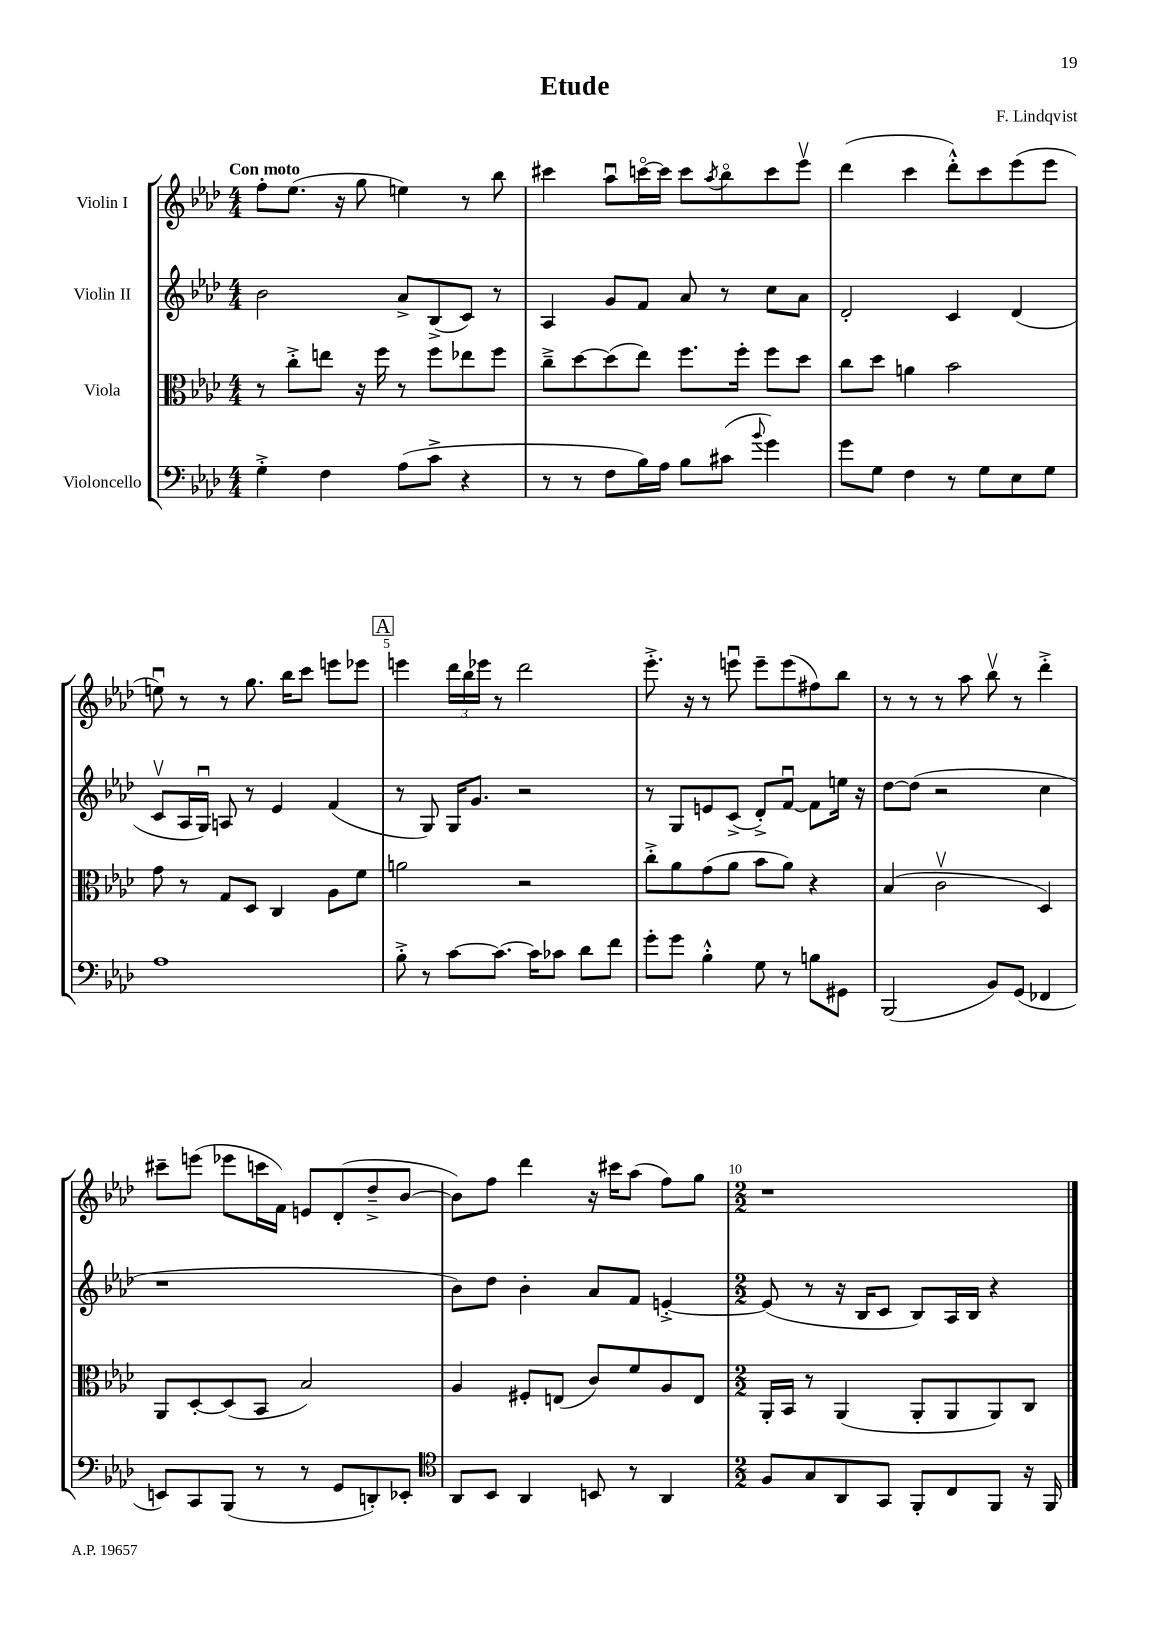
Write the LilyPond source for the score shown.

\header { title = "Etude" composer = "F. Lindqvist" }
<<
\new StaffGroup <<
\new Staff = "s0" \with { instrumentName = "Violin I" } {
    \clef treble \key aes \major \numericTimeSignature \time 4/4 \tempo "Con moto"
    f''8-. ees''8.( r16 g''8 e''4) r8 bes''8 |
    cis'''4 aes''8\downbow c'''16~\flageolet c'''16 c'''8 \acciaccatura { aes''8 } bes''8\flageolet c'''8 ees'''8\upbow |
    des'''4( c'''4 des'''8-.-^) c'''8 ees'''8( ees'''8 |
    e''8\downbow) r8 r8 g''8. bes''16 c'''8 e'''8 ees'''8 |
    \mark \markup { \box "A" } e'''4 \tuplet 3/2 { des'''16 bes''16 ees'''16 } r8 des'''2 |
    ees'''8.-.-> r16 r8 e'''8\downbow e'''8-- e'''8( fis''8) bes''8 |
    r8 r8 r8 aes''8 bes''8\upbow r8 des'''4-.-> |
    cis'''8-- e'''8( ees'''8 c'''16 f'16) e'8 des'8-.( des''8---> bes'8~ |
    bes'8) f''8 des'''4 r16 cis'''16 aes''8( f''8) g''8 |
    \numericTimeSignature \time 2/2 r1 \bar "|." |
}
\new Staff = "s1" \with { instrumentName = "Violin II" } {
    \clef treble \key aes \major \numericTimeSignature \time 4/4
    bes'2 aes'8-> bes8->( c'8) r8 |
    aes4 g'8 f'8 aes'8 r8 c''8 aes'8 |
    des'2-. c'4 des'4( |
    c'8\upbow aes16 g16\downbow) a8 r8 ees'4 f'4( |
    \mark \markup { \box "A" } r8 g8) g16 g'8. r2 |
    r8 g8 e'8 c'8->( des'8-.->) f'8~\downbow f'8 e''16 r16 |
    des''8~ des''8( r2 c''4 |
    r1 |
    bes'8) des''8 bes'4-. aes'8 f'8 e'4~-.-> |
    \numericTimeSignature \time 2/2 e'8( r8 r16 bes16 c'8 bes8) aes16 bes16 r4 \bar "|." |
}
\new Staff = "s2" \with { instrumentName = "Viola" } {
    \clef alto \key aes \major \numericTimeSignature \time 4/4
    r8 c''8-.-> e''8 r16 f''16 r8 f''8 ees''8 f''8 |
    c''8---> des''8~ des''8( ees''8) f''8. f''16-. f''8 des''8 |
    c''8 des''8 a'4 bes'2 |
    g'8 r8 g8 des8 c4 aes8 f'8 |
    \mark \markup { \box "A" } a'2 r2 |
    c''8-.-> aes'8 g'8( aes'8 bes'8 aes'8) r4 |
    bes4( c'2\upbow des4) |
    aes,8 des8~-. des8( bes,8 bes2) |
    aes4 fis8-. e8( c'8) f'8 aes8 e8 |
    \numericTimeSignature \time 2/2 aes,16-. bes,16 r8 aes,4( aes,8-. aes,8 aes,8) c8 \bar "|." |
}
\new Staff = "s3" \with { instrumentName = "Violoncello" } {
    \clef bass \key aes \major \numericTimeSignature \time 4/4
    g4-.-> f4 aes8( c'8-> r4 |
    r8 r8 f8 bes16) aes16 bes8 cis'8( \appoggiatura { bes'8 } g'4) |
    g'8 g8 f4 r8 g8 ees8 g8 |
    aes1 |
    \mark \markup { \box "A" } bes8-.-> r8 c'8~ c'8.~ c'16 ces'8 des'8 f'8 |
    g'8-. g'8 bes4-.-^ g8 r8 b8 gis,8 |
    bes,,2( bes,8) g,8( fes,4 |
    e,8) c,8 bes,,8( r8 r8 g,8 d,8-.) ees,8-. |
    \clef tenor aes,8 bes,8 aes,4 b,8 r8 aes,4 |
    \numericTimeSignature \time 2/2 f8 g8 aes,8 g,8 f,8-. c8 f,8 r16 f,16 \bar "|." |
}
>>
>>
\layout { \context { \Score \override BarNumber.break-visibility = ##(#f #t #t) barNumberVisibility = #(every-nth-bar-number-visible 5) } }
